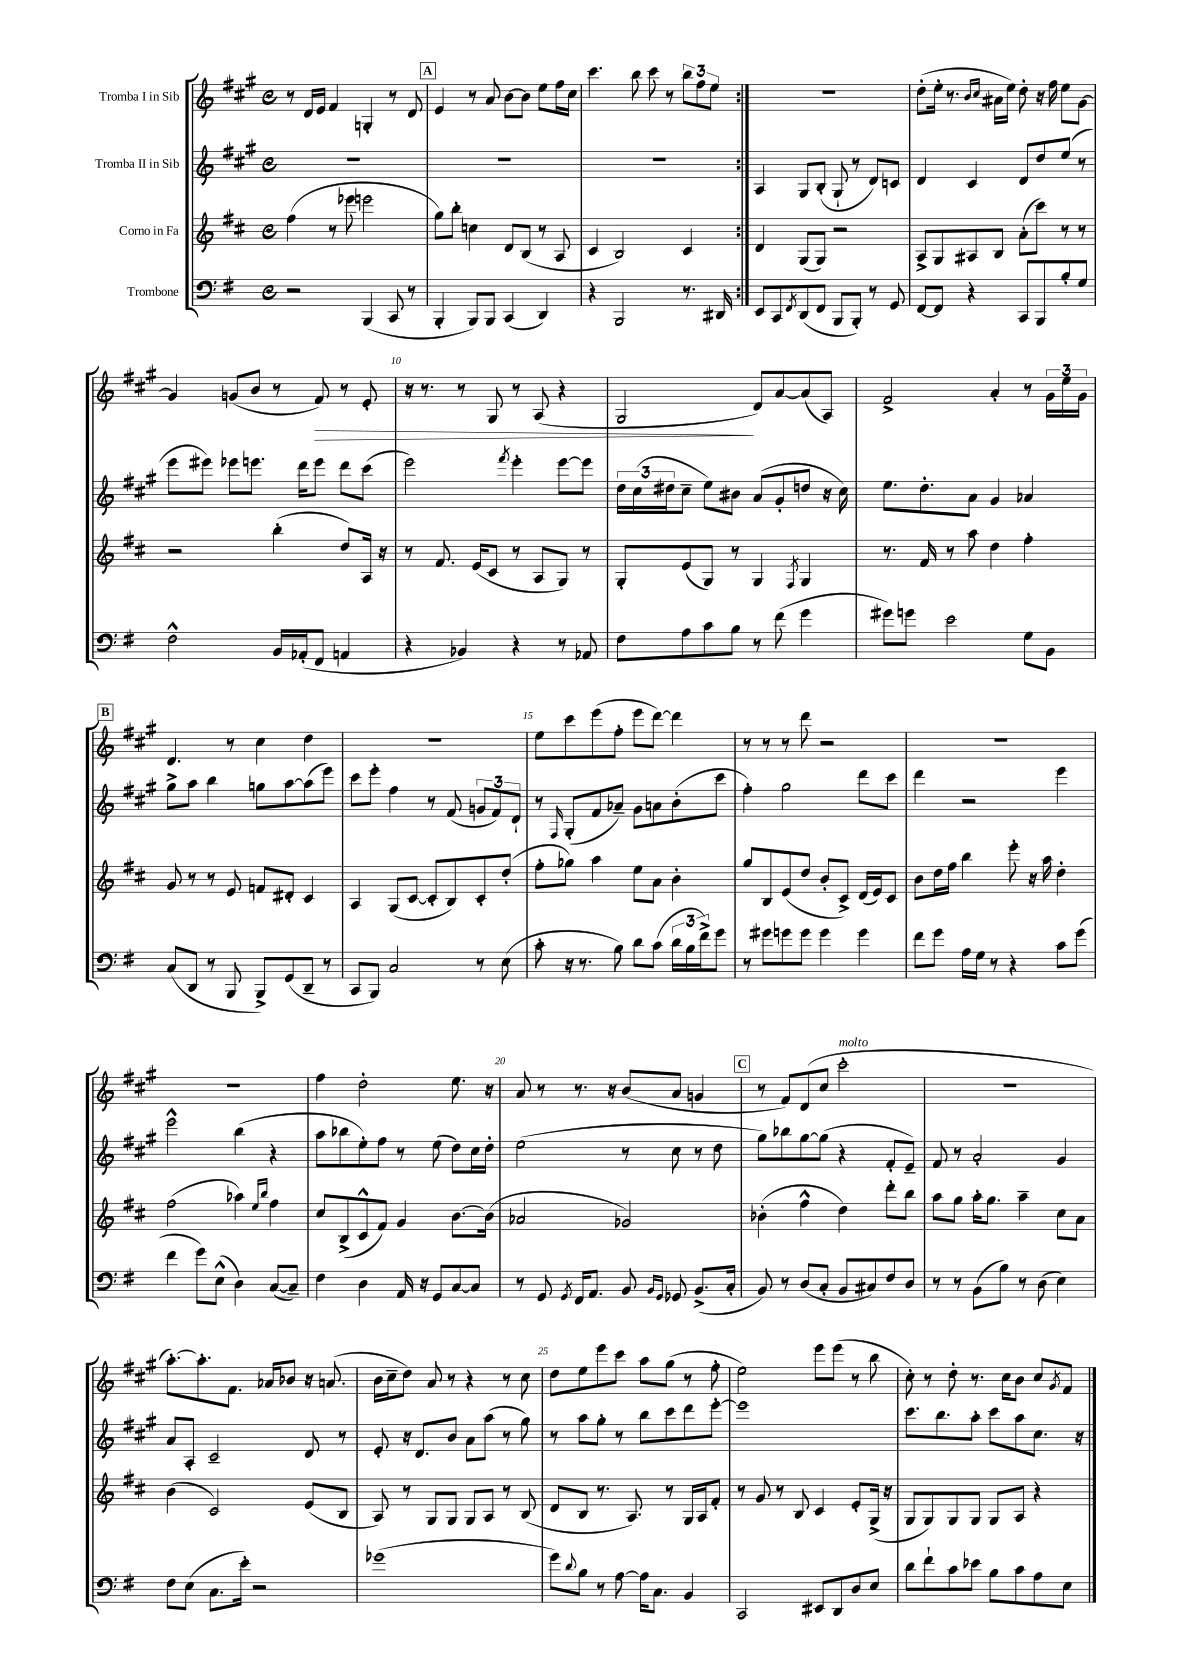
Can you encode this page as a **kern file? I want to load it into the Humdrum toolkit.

**kern	**kern	**kern	**kern
*staff4	*staff3	*staff2	*staff1
*clefF4	*clefG2	*clefG2	*clefG2
*k[f#]	*k[f#c#]	*k[f#c#g#]	*k[f#c#g#]
*M4/4	*M4/4	*M4/4	*M4/4
*met(c)	*met(c)	*met(c)	*met(c)
2r	(4ff#	1r	8r
.	.	.	16d
.	.	.	16e
.	8r	.	4f#
.	8eee-	.	.
(4BBB	2eee	.	4G'
8CC	.	.	8r
8r	.	.	8d
=	=	=	=
4BBB'	8gg)	1r	4e
.	8bb'	.	.
8BBB)	4cc	.	8r
8BBB	.	.	8a
(4CC	8d	.	[8b
.	(8B	.	8b]
4DD)	8r	.	8ee
.	8A	.	16ff#
.	.	.	16cc#
=	=	=	=
4r	4c#	1r	4.ccc#
2BBB	2B)	.	.
.	.	.	8bb
.	.	.	8ccc#
.	.	.	8r
8.r	4c#	.	12bb
.	.	.	12ff#
.	.	.	12ee
16DD#	.	.	.
=:|!	=:|!	=:|!	=:|!
8EE	4d	4A	1r
8CC	.	.	.
8qFF#	.	.	.
(8DD	(8G	8G#	.
8FF#	8G)	(8B'	.
8BBB	2r	8G#`	.
8BBB')	.	8r	.
8r	.	8d)	.
8GG	.	8c	.
=	=	=	=
[8FF#	8A^	4d	(8dd'
8FF#]	8G	.	16ee'
.	.	.	8.r
4r	8A#	4c#	.
.	.	.	16qqb
.	.	.	16qqcc#
.	8B	.	16a#
.	.	.	16ee)
8CC	(8a'	8d	8dd'
8BBB	8ccc#)	8dd	16r
.	.	.	16ff#
8B'	8r	(8ee	8ee
8G	8r	8r	[8g#
=	=	=	=
2F#^^	2r	8eee	4g#]
.	.	8eee#)	.
.	.	8eee-	(8g
.	.	8.eee	8b
16BB	(4bb'	.	8r
(16AA-'	.	16ddd	.
8FF#	.	8eee	8f#)
4AA	8dd)	8ddd	8r
.	16A	(8ccc#	8e'
.	16r	.	.
=	=	=	=
4r	8r	2eee)	16r
.	.	.	8.r
.	8.f#	.	.
4BB-)	.	.	8r
.	(16e	.	.
.	8c#	.	8G#
.	.	8qfff#	.
4r	8r	4eee'	8r
.	8A	.	(8A
8r	8G)	[8eee	4r
8AA-	8r	8eee]	.
=	=	=	=
8F#	8G'	24dd	2G#
.	.	(24cc#	.
.	.	24dd#	.
8A	(8e	8cc#~	.
8c	8G)	8ee)	.
8B	8r	8b#	.
8r	4G	(8a	8d)
(8f#	.	8g#'	[8a
.	8qF#	.	.
4g	4G	8dd	(8a]
.	.	16r	8A)
.	.	16cc#)	.
=	=	=	=
8g#)	8.r	8.ee	2f#^
8g	.	.	.
.	16f#	8.dd'	.
2e	8r	.	.
.	8aa	8a	.
.	4dd	4g#	4a'
8G	4ff#'	4a-	8r
8BB	.	.	24g#
.	.	.	24ee
.	.	.	24g#
=	=	=	=
(8C	8g	8gg#^	4.d
8DD	8r	8aa	.
8r	8r	4bb	.
8BBB	8e	.	8r
8BBB^)	8f	8gg	4cc#
(8GG	8d#'	[8aa	.
8DD~	4c#	(8aa]	4dd
8r	.	8eee)	.
=	=	=	=
8CC	4A	8ccc#	1r
8BBB)	.	8eee'	.
2C	(8G	4ff#	.
.	[8c#	.	.
.	8c#']	8r	.
.	8B)	(8f#	.
8r	8c#'	12g	.
.	.	12f#)	.
(8E	(8dd'	.	.
.	.	12d`	.
=	=	=	=
8c'	8ff#'	8r	8ee
.	.	16qqF#	.
16r	8gg-)	(8G#'	8ccc#
8.r	.	.	.
.	4aa	8f#	(8eee
8B)	.	8a-~)	8ff#'
8d	8ee	8g#	8eee
(8c	8a	8a	[8ddd)
24d	4b'	(8b'	4ddd]
24B	.	.	.
24f#^)	.	.	.
8g	.	8ccc#	.
=	=	=	=
8r	8gg	4ff#')	8r
8g#	8B	.	8r
8g	(8e	2gg#	8r
8g	8dd	.	8ddd
4g	8b'	.	2r
.	8c#^)	.	.
4g	(16d	8ddd	.
.	16e)	.	.
.	8c#	8ccc#	.
=	=	=	=
8f#	8b	4ddd	1r
8g	16dd	.	.
.	16ff#	.	.
16A	4bb	2r	.
16G	.	.	.
8r	.	.	.
4r	8eee'	.	.
.	16r	.	.
.	16aa	.	.
8c	4dd'	4eee	.
(8g	.	.	.
=	=	=	=
4f#	(2ff#	2eee^^	1r
8g)	.	.	.
(8E^^	.	.	.
4D)	4aa-)	(4bb	.
.	16qqee	.	.
.	16qqbb	.	.
([8C	4ff#	4r	.
8C~])	.	.	.
=	=	=	=
4F#	8cc#	8aa	4ff#
.	(8B^	8bb-	.
4D	8c#^^	8ee')	2dd'
.	8f#)	8ff#	.
16AA	4g	8r	.
16r	.	.	.
8GG	.	(8ee	.
[8C	[8.b	8dd)	8.ee
8C]	.	16cc#	.
.	(16b]	16dd'	16r
=	=	=	=
8r	2a-	(2ee	8a
8GG	.	.	8r
8qGG	.	.	.
16FF#	.	.	8.r
8.AA	.	.	.
.	.	.	16r
8BB	2g-)	8r	(8b
16qqBB	.	.	.
16qqGG	.	.	.
8GG-	.	8cc#	8a
(8.BB^	.	8r	4g
.	.	8dd	.
16C'	.	.	.
=	=	=	=
8BB)	(4b-'	8gg#)	8r
8r	.	8bb-	8f#)
(8D	4ff#^^	[8gg#	(8d
8C'	.	(8gg#]	8cc#
8BB	4dd)	4r	2ccc#'
8C#)	.	.	.
8F#	8ddd'	8f#'	.
8D	8bb	8e~)	.
=	=	=	=
8r	8aa	8f#	1r
8r	8gg	8r	.
(8BB	16aa'	2a'	.
.	8.gg	.	.
8B)	.	.	.
8r	4aa~	.	.
(8D	.	.	.
4E)	8cc#	4g#	.
.	8a	.	.
=	=	=	=
8F#	(4b	8a	[8.aa')
(8E	.	8A'	.
.	.	.	8.aa']
8.C	2c#)	2c#~	.
.	.	.	8.f#
16e')	.	.	.
2r	.	.	.
.	.	.	16a-
.	.	.	8b-
.	(8e	8d	16r
.	.	.	(8.a
.	8B	8r	.
=	=	=	=
(1g-	8A)	8e'	16b
.	.	.	16cc#~
.	8r	16r	8dd)
.	.	8.d	.
.	8G	.	8a
.	8G	8b	8r
.	8G	8a	4r
.	8A	(8aa	.
.	8r	8r	8r
.	(8B	8gg#)	8cc#
=	=	=	=
8g)	8d	8r	8dd
8qqd	.	.	.
8B	8B	8aa	8ee
8r	8.r	8gg#'	8eee
[8A	.	8r	8ccc#
.	8.A)	.	.
16A]	.	8bb	8aa
8.C	.	.	.
.	8r	8ccc#	(8gg#
4BB	16G	8ddd	8r
.	16A	.	.
.	8f#'	[8eee'	8ff#'
=	=	=	=
2CC	8r	1eee]	2ee)
.	8g	.	.
.	8r	.	.
.	8B	.	.
8EE#	4c#	.	8eee
8DD	.	.	(8eee
8D	8e'	.	8r
8E	(16G^	.	8bb
.	16r	.	.
=	=	=	=
8d	8G	8.ccc#	8cc#')
8f#`	8G)	.	8r
.	.	8.bb	.
8c	8G	.	8dd'
8e-	8G	8aa'	8.r
8B	8G	8ccc#	.
.	.	.	16cc#
8c	8A	8aa	8b
8A	4r	8.cc#	8cc#
.	.	.	8qg#
8E	.	.	8f#
.	.	16r	.
==	==	==	==
*-	*-	*-	*-
